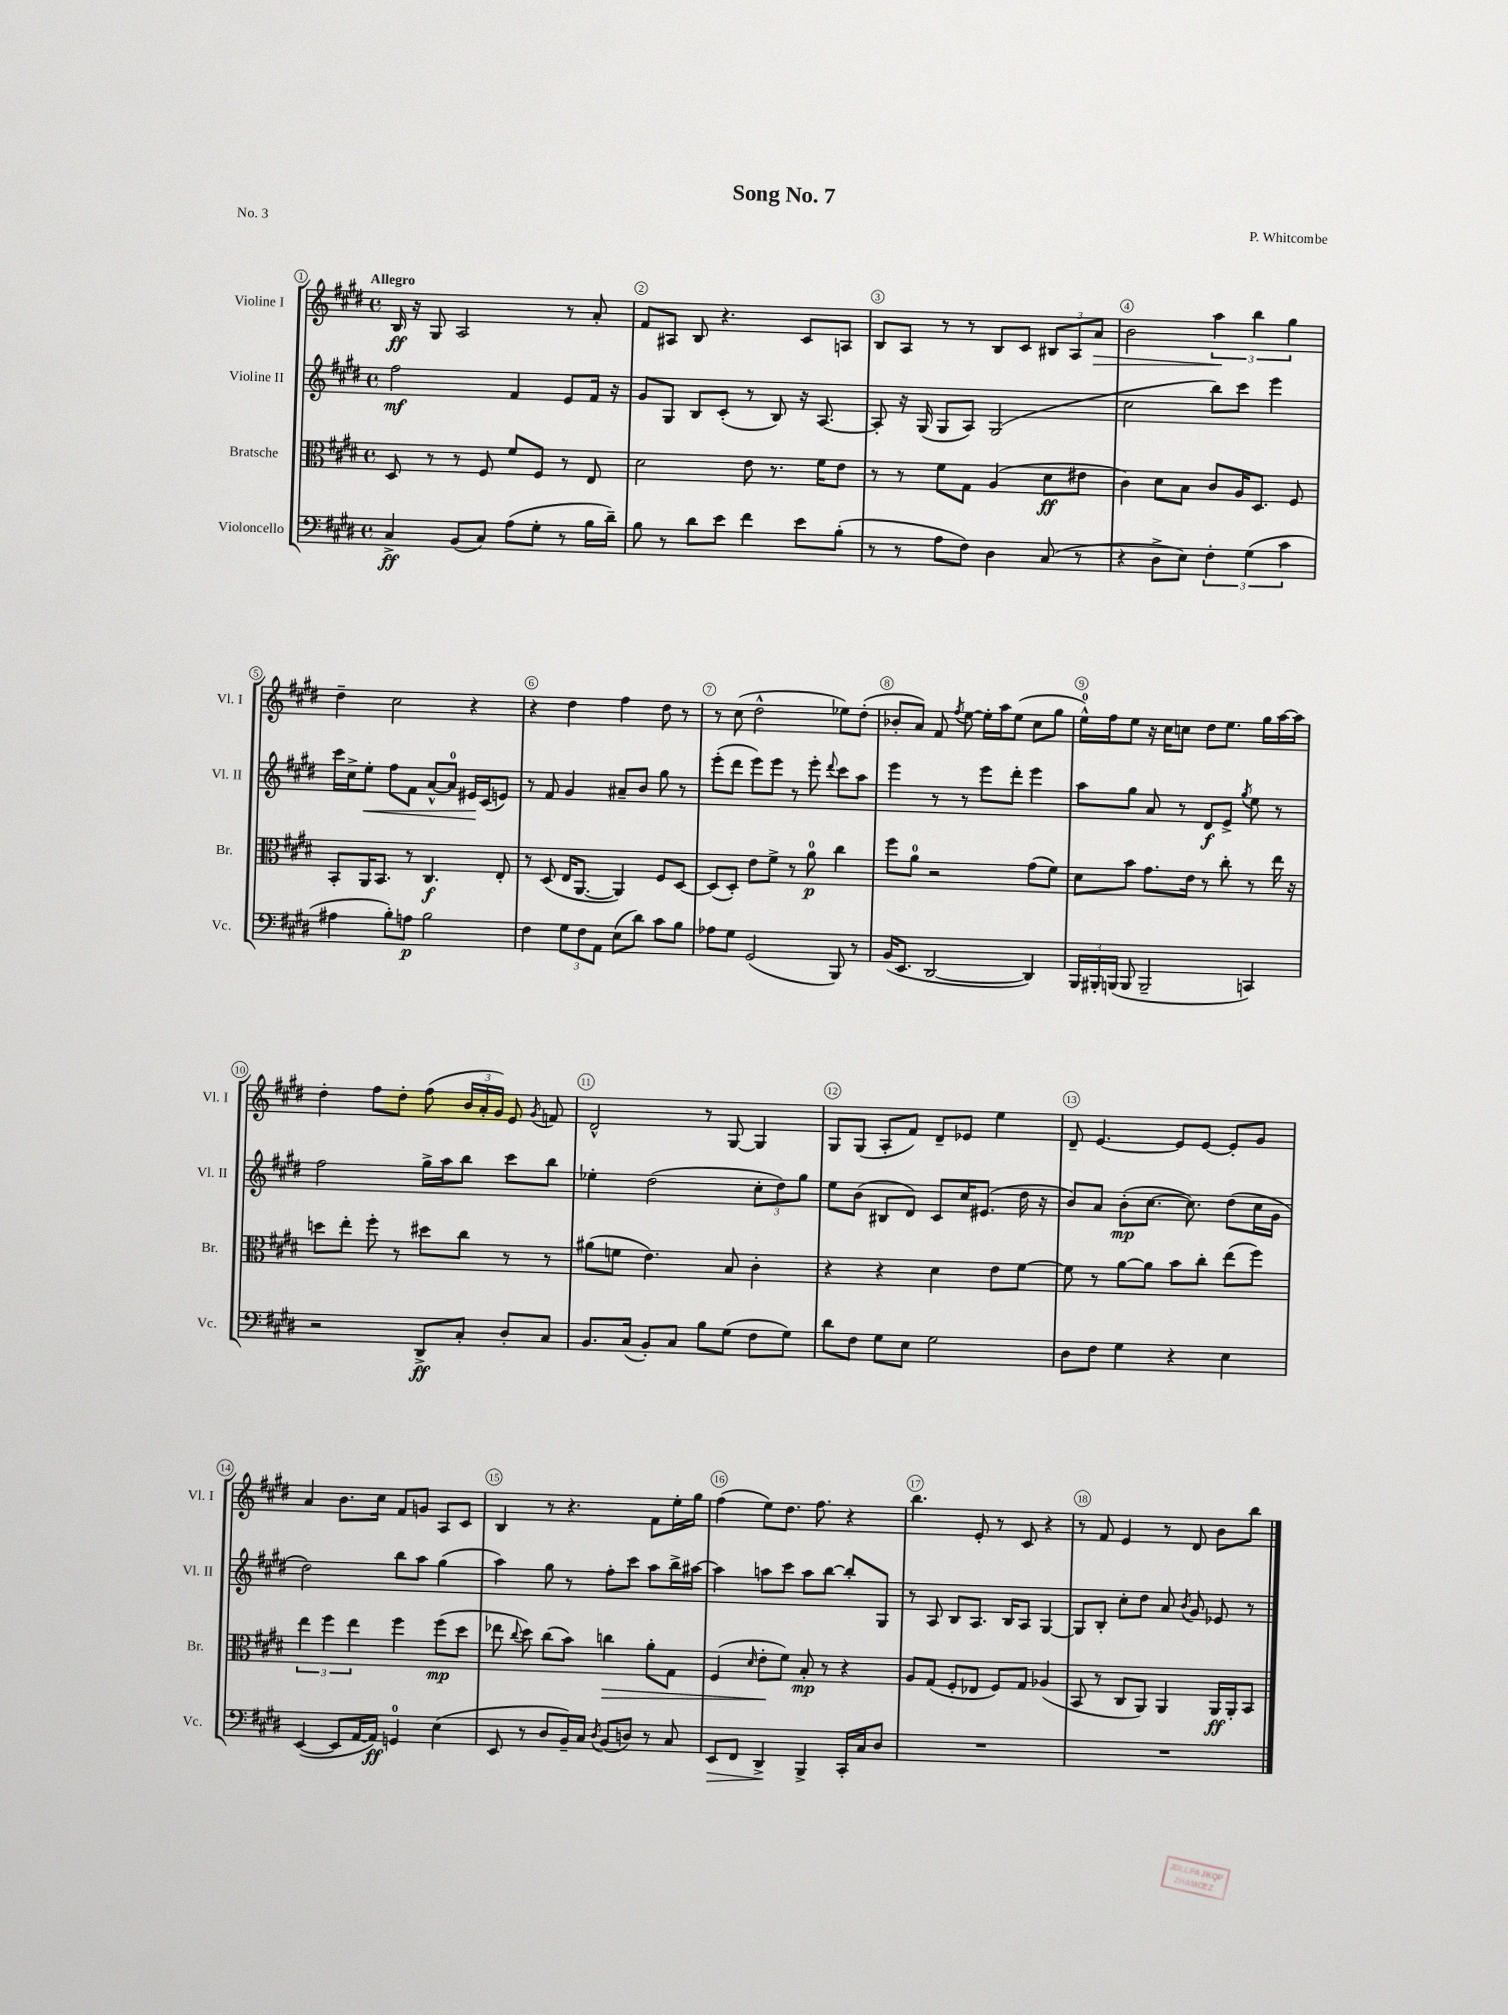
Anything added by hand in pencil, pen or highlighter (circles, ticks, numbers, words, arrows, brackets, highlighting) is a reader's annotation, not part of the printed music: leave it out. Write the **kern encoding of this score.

**kern	**kern	**kern	**kern
*staff4	*staff3	*staff2	*staff1
*clefF4	*clefC3	*clefG2	*clefG2
*k[f#c#g#d#]	*k[f#c#g#d#]	*k[f#c#g#d#]	*k[f#c#g#d#]
*M4/4	*M4/4	*M4/4	*M4/4
*met(c)	*met(c)	*met(c)	*met(c)
4C#^	8D#	2ff#	16B
.	.	.	16r
.	8r	.	8G#
(8BB	8r	.	2A
8C#)	8F#	.	.
(8A	8f#	4f#	.
8G#'	8F#	.	.
8r	8r	8e	8r
16B	8E	16f#	8a'
16d#~)	.	16r	.
=	=	=	=
8B	2d#	8g#	8f#
8r	.	8G#	8A#
8d#	.	8B	8B
8e	.	(8c#'	4.r
4f#	8e	8r	.
.	8.r	8B)	.
8e	.	16r	8c#
.	16f#	[8.A	.
(8B'	8e	.	8A
=	=	=	=
8r	8r	8A']	8B
8r	8r	16r	8A
.	.	(16G#	.
8A	8f#	8G#	8r
8F#)	8G#	8A)	8r
4D#	(4A	(2G#	8B
.	.	.	8c#
(8C#	8d#	.	12B#
.	.	.	12A
8r	8e#	.	.
.	.	.	12a
=	=	=	=
4r	4c#)	2cc#	2b
8D#^	8d#	.	.
8E)	8B	.	.
6F#'	8c#	8bb)	6aa
.	16A	8ccc#	.
(6G#	.	.	6bb
.	8.D#	.	.
.	.	4eee	.
6c#	.	.	6gg#
.	8F#	.	.
=	=	=	=
4A#	8BB'	16ccc#	4dd#~
.	.	16cc#^	.
.	16AA	8ee'	.
.	8.BB	.	.
8B')	.	8ff#	2cc#
8A	8r	8f#	.
2B	4.C#	[8a^^	.
.	.	8a]	.
.	.	16e#	4r
.	.	(16c#	.
.	8E'	8e)	.
=	=	=	=
4F#	8r	8r	4r
.	(8D#	8f#	.
12G#	16E	4g#	4dd#
.	[8.AA	.	.
12F#	.	.	.
12AA	.	.	.
(8E	4AA])	8a#~	4ff#
8d#)	.	8b	.
8c#	8F#	8gg#	8dd#
8B	[8D#	8r	8r
=	=	=	=
8A-	(8D#]	(8eee'	8r
8G#	8D#')	8ddd#	(8cc#
(2GG#	8e	8eee)	2dd#^^
.	8f#^	8eee	.
.	8r	8r	.
.	8a	8eee'	.
.	.	8qqddd#	.
8BBB)	4cc#	8ccc#	8ee-)
8r	.	8aa	(8dd#'
=	=	=	=
(16BB	8ff#	4eee	8b-'
8.EE	.	.	.
.	8a	.	8a)
[2DD#	2r	8r	8f#
.	.	.	8qff#
.	.	8r	[8ee
.	.	8eee	16ee']
.	.	.	16aa
.	.	8ddd#'	(8ee
4DD#])	(8g#	4eee	8cc#
.	8f#)	.	8gg#
=	=	=	=
24BBB	8d#	8aa	16ee^^)
24BBB#'	.	.	.
.	.	.	16ff#
(24BBB	.	.	.
8BBB	8b	8gg#	8ee
2BBB~	8.g#	8a	16r
.	.	.	16cc#
.	.	8r	8cc
.	16e	.	.
.	8r	8d#	8dd#
.	8cc#'	8e^	8.ee
.	.	8qgg#	.
4CC)	8r	8ee	.
.	.	.	16gg#
.	16ee	8r	[16aa
.	16r	.	16aa]
=	=	=	=
2r	8dd	2ff#	4dd#'
.	8ee'	.	.
.	8ff#'	.	8ff#
.	8r	.	8dd#'
8DD#^	8dd#	16gg#^	(8ff#
.	.	16aa	.
8C#'	8cc#	8bb	24b
.	.	.	24a'
.	.	.	24g#)
8D#'	8r	8ccc#	8e
.	.	.	8qg#
8C#	8r	8bb	8f
=	=	=	=
8.BB	(8a#	4ee-'	2d#^^
.	8f	.	.
(16C#	.	.	.
8BB')	4.e)	(2dd#	.
8C#	.	.	.
8B	.	.	8r
(8G#	8B	.	[8G#
8F#	4c#'	12cc#'	4G#]
.	.	12dd#)	.
8G#)	.	.	.
.	.	12gg#	.
=	=	=	=
8d#	4r	8ee	8G#
8F#	.	(8b	(8G#
8G#	4r	8B#	8A'
8E	.	8d#)	8f#)
2G#	4d#	8c#	8d#~
.	.	16cc#	8e-
.	.	(8.e#	.
.	8e	.	4ee
.	[8f#	16dd#	.
.	.	16r	.
=	=	=	=
8D#	8f#]	8b)	8d#~
8F#	8r	8a	[4.e
4G#	[8a	(8b'	.
.	8a]	[8.cc#	.
4r	8b	.	8e]
.	.	8.cc#])	.
.	8cc#'	.	[8e
4E	(8ee	(8dd#	8e']
.	8ff#)	16cc#	8g#
.	.	16g#	.
=	=	=	=
([4EE	6ee	2dd#)	4a
.	6ff#	.	.
8EE]	.	.	8.b
.	6ee	.	.
[16AA	.	.	.
16AA])	.	.	16cc#
4GG	4ff#	8bb	8f#
.	.	8aa	8g
(4E	(8ff#	(4gg#	8A
.	8dd#	.	8c#
=	=	=	=
8EE	8ee-	4aa)	4B
.	8qqcc#	.	.
8r	8dd#)	.	.
8D#	(8cc#	8gg#	8r
16BB~)	8b)	8r	4.r
16C#	.	.	.
8qD#	.	.	.
(8BB	4cc	8ff#'	.
8D)	.	8ccc#	.
8r	8a'	8aa	8f#
8C#	8G#	16bb^	16ee'
.	.	[16aa#	16gg#
=	=	=	=
8EE	(4F#	4aa#]	(4ff#
8FF#	.	.	.
.	16qqd#	.	.
4DD#^	8e'	8aa	8ee)
.	8f#)	8ccc#	8.dd#
4BBB^	8B'	8aa	.
.	.	.	8.ff#
.	8r	[8bb	.
16CC#'	4r	8bb']	4r
16C#	.	.	.
8D#	.	8G#	.
=	=	=	=
1r	8A	8r	4.bb
.	(8G#	8A	.
.	8F#'	8B	.
.	8E-	8.A	8e'
.	8F#)	.	8r
.	.	16B	.
.	8G#	8A	8c#
.	(4A-	[4G#	4r
=	=	=	=
1r	8BB	8G#]	8r
.	8r	8B'	8f#
.	8C#	8cc#'	4e
.	8AA)	8dd#	.
.	4AA	8a	8r
.	.	8qb	.
.	.	8g#	8d#
.	16AA	8e-	8b
.	16AA'	.	.
.	8BB	8r	8bb
==	==	==	==
*-	*-	*-	*-
